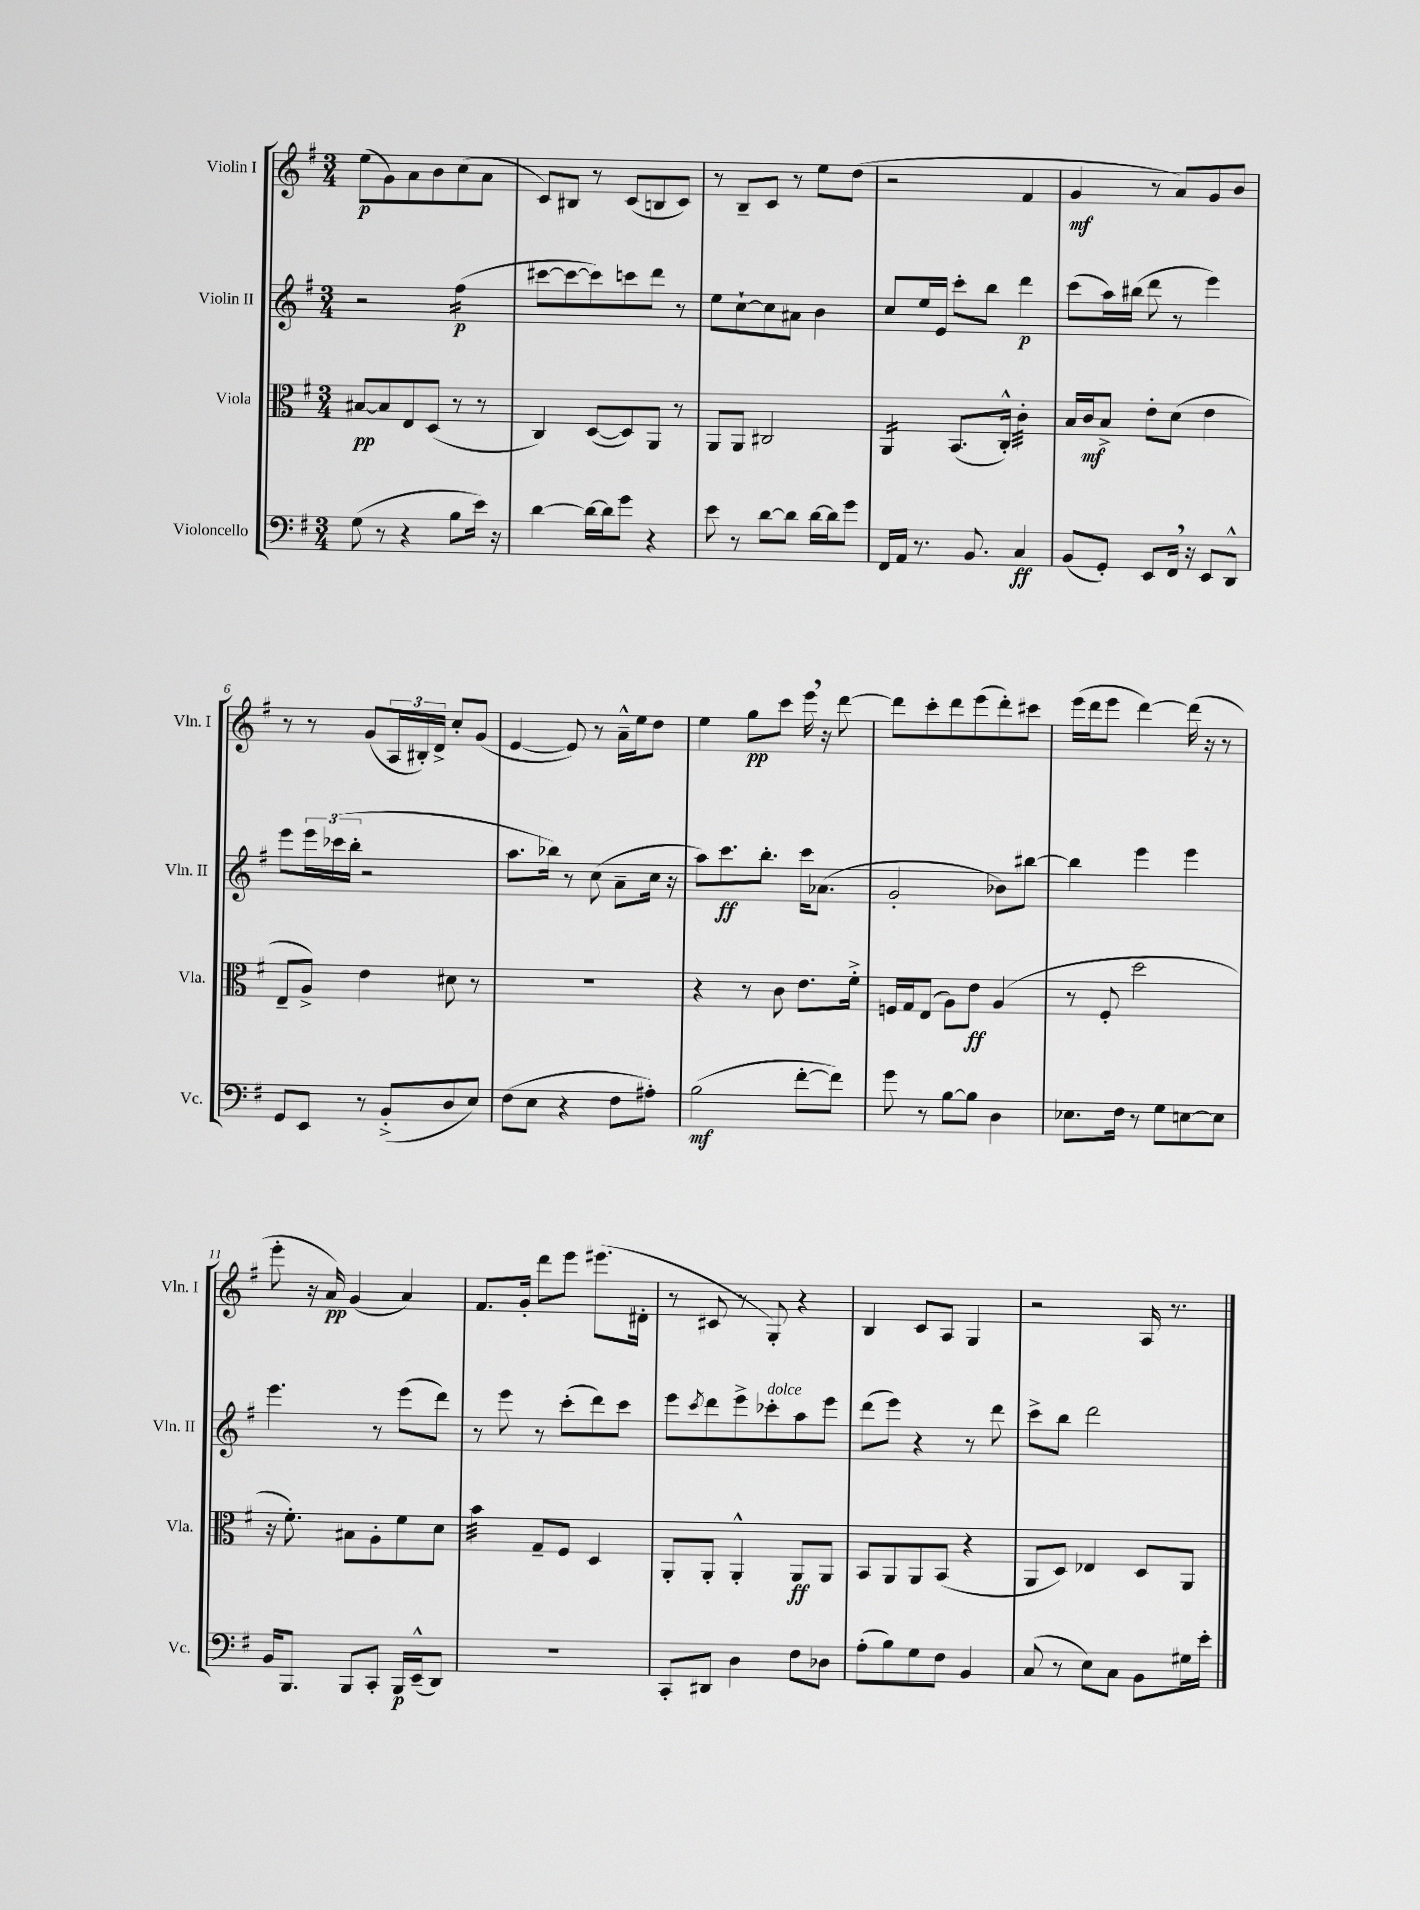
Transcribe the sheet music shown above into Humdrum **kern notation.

**kern	**kern	**kern	**kern
*staff4	*staff3	*staff2	*staff1
*clefF4	*clefC3	*clefG2	*clefG2
*k[f#]	*k[f#]	*k[f#]	*k[f#]
*M3/4	*M3/4	*M3/4	*M3/4
(8G\	[8B#/L	2r	(8ee\L
8r	8B#/]	.	8g\)
4r	8E/	.	8a\
.	(8D/J	.	8b\
8B\L	8r	(4ff#\	(8cc\
16e\Jk)	8r	.	8a\J
16r	.	.	.
=	=	=	=
[4d\	4C/)	[8ccc#\L	8c/L)
.	.	8ccc#\_	8B#/J
16d\_LL	([8D/L	8ccc#\])	8r
16d\]J	.	.	.
8g\J	8D/])	8ccc\	(8c/L
4r	8AA/J	8ddd\J	8B/
.	8r	8r	8c/J)
=	=	=	=
8e\	8AA/L	8ee\L	8r
8r	8AA/J	[8cc`\	8B~/L
[8d\L	2C#/	8cc\]	8c/J
8d\]J	.	8a#\J	8r
[16d\LL	.	4b\	8ee\L
16d\]J	.	.	.
8g\J	.	.	(8dd\J
=	=	=	=
16FF#/LL	4AA/	8cc/L	2r
16AA/JJ	.	.	.
8.r	.	16ee/L	.
.	.	16e/JJ	.
.	(8.BB/L	8ccc'\L	.
8.BB/	.	.	.
.	.	8bb\J	.
.	16C'^^/Jk)	.	.
4C/	4c'\	4ddd\	4f#/
=	=	=	=
(8BB/L	16B/LL	(8ccc\L	4g/
.	16c/J	.	.
8GG'/J)	8B^/J	16aa\L)	.
.	.	(16bb#\JJ	.
8EE/L	8e'\L	8ddd\	8r
16FF#/Jk	(8d\J	8r	8a/L)
16r	.	.	.
8EE/L	4e\	4eee\)	8g/
8DD^^/J	.	.	8b/J
=	=	=	=
8GG/L	8E~/L	8eee\L	8r
8EE/J	8A^/J)	24eee\L	8r
.	.	(24ccc-\	.
.	.	24bb'\JJ	.
8r	4e\	2r	(8g/L
(8BB'^/L	.	.	24A/L
.	.	.	24B#'/)
.	.	.	24d^/JJ
8D/	8d#\	.	8cc'/L
8E/J)	8r	.	(8g/J
=	=	=	=
(8F#\L	2.r	8.aa\L	[4e/
8E\J	.	.	.
.	.	16bb-\Jk)	.
4r	.	8r	8e/])
.	.	(8cc\	8r
8F#\L	.	8a~\L	16a~^^\LL
.	.	.	16ee\J
8A#'\J)	.	16cc\Jk	8dd\J
.	.	16r	.
=	=	=	=
(2B\	4r	8aa\L)	4ee\
.	.	8.ccc\	.
.	8r	.	8gg\L
.	.	8.bb'\J	.
.	8c\	.	8ccc\J
[8f#'\L	8.e\L	16ccc\LK	16eee\
.	.	(8.a-\J	16r
8f#\]J)	.	.	[8ddd\
.	16f#'^\Jk	.	.
=	=	=	=
8g\	16F/LL	2g'/	8ddd\]L
.	16G/J	.	.
8r	(8E/J	.	8ccc'\
[8B\L	8A\L)	.	8ddd\
8B\]J	8e\J	.	(8eee\
4D\	(4A/	8b-\L)	8ddd'\)
.	.	[8bb#\J	8ccc#\J
=	=	=	=
8.E-\L	8r	4bb#\]	(16eee\LL
.	.	.	16ddd\J
.	8F#'/	.	8eee\J
16F#\Jk	.	.	.
8r	2dd\	4eee\	[4ddd\)
8G\L	.	.	.
[8E\	.	4eee\	(16ddd\]
.	.	.	16r
8E\]J	.	.	8r
=	=	=	=
16BB/LK	16r	4.eee\	8eee'\
8.BBB/J	8.f#'\)	.	.
.	.	.	16r
.	.	.	16a/)
8BBB/L	8B#\L	.	(4g/
8CC'/J	8A'\	8r	.
16BBB/LL	8f#\	(8eee\L	4a/)
(16EE~^^/J	.	.	.
8DD/J)	8d\J	8ddd\J)	.
=	=	=	=
2.r	4b\	8r	8.f#/L
.	.	8eee\	.
.	.	.	16g'/Jk
.	8G~/L	8r	8ddd\L
.	8F#/J	(8ccc'\L	8eee\J
.	4D/	8ddd\)	(8.eee#\L
.	.	8ccc\J	.
.	.	.	16d#'\Jk
=	=	=	=
8CC'/L	8AA'/L	8eee\L	8r
.	.	8qccc/	.
8DD#/J	8AA'/J	8ddd\	8c#/
4D\	4AA'^^/	8eee^\	8r
.	.	8ccc-'\	8G'/)
8F#\L	8AA/L	8aa\	4r
8D-\J	8AA/J	8eee\J	.
=	=	=	=
(8A'\L	8BB/L	(8ddd\L	4B/
8B\)	8AA/	8eee\J)	.
8G\	8AA/	4r	8c/L
8F#\J	(8BB/J	.	8A/J
4BB/	4r	8r	4G/
.	.	8ddd\	.
=	=	=	=
(8C/	8AA/L	8ccc^\L	2r
8r	8D/J)	8bb\J	.
8E\L)	4E-/	2ddd\	.
8C\J	.	.	.
8BB\L	8D/L	.	16A/
.	.	.	8.r
16G#\L	8AA/J	.	.
16e'\JJ	.	.	.
==	==	==	==
*-	*-	*-	*-
